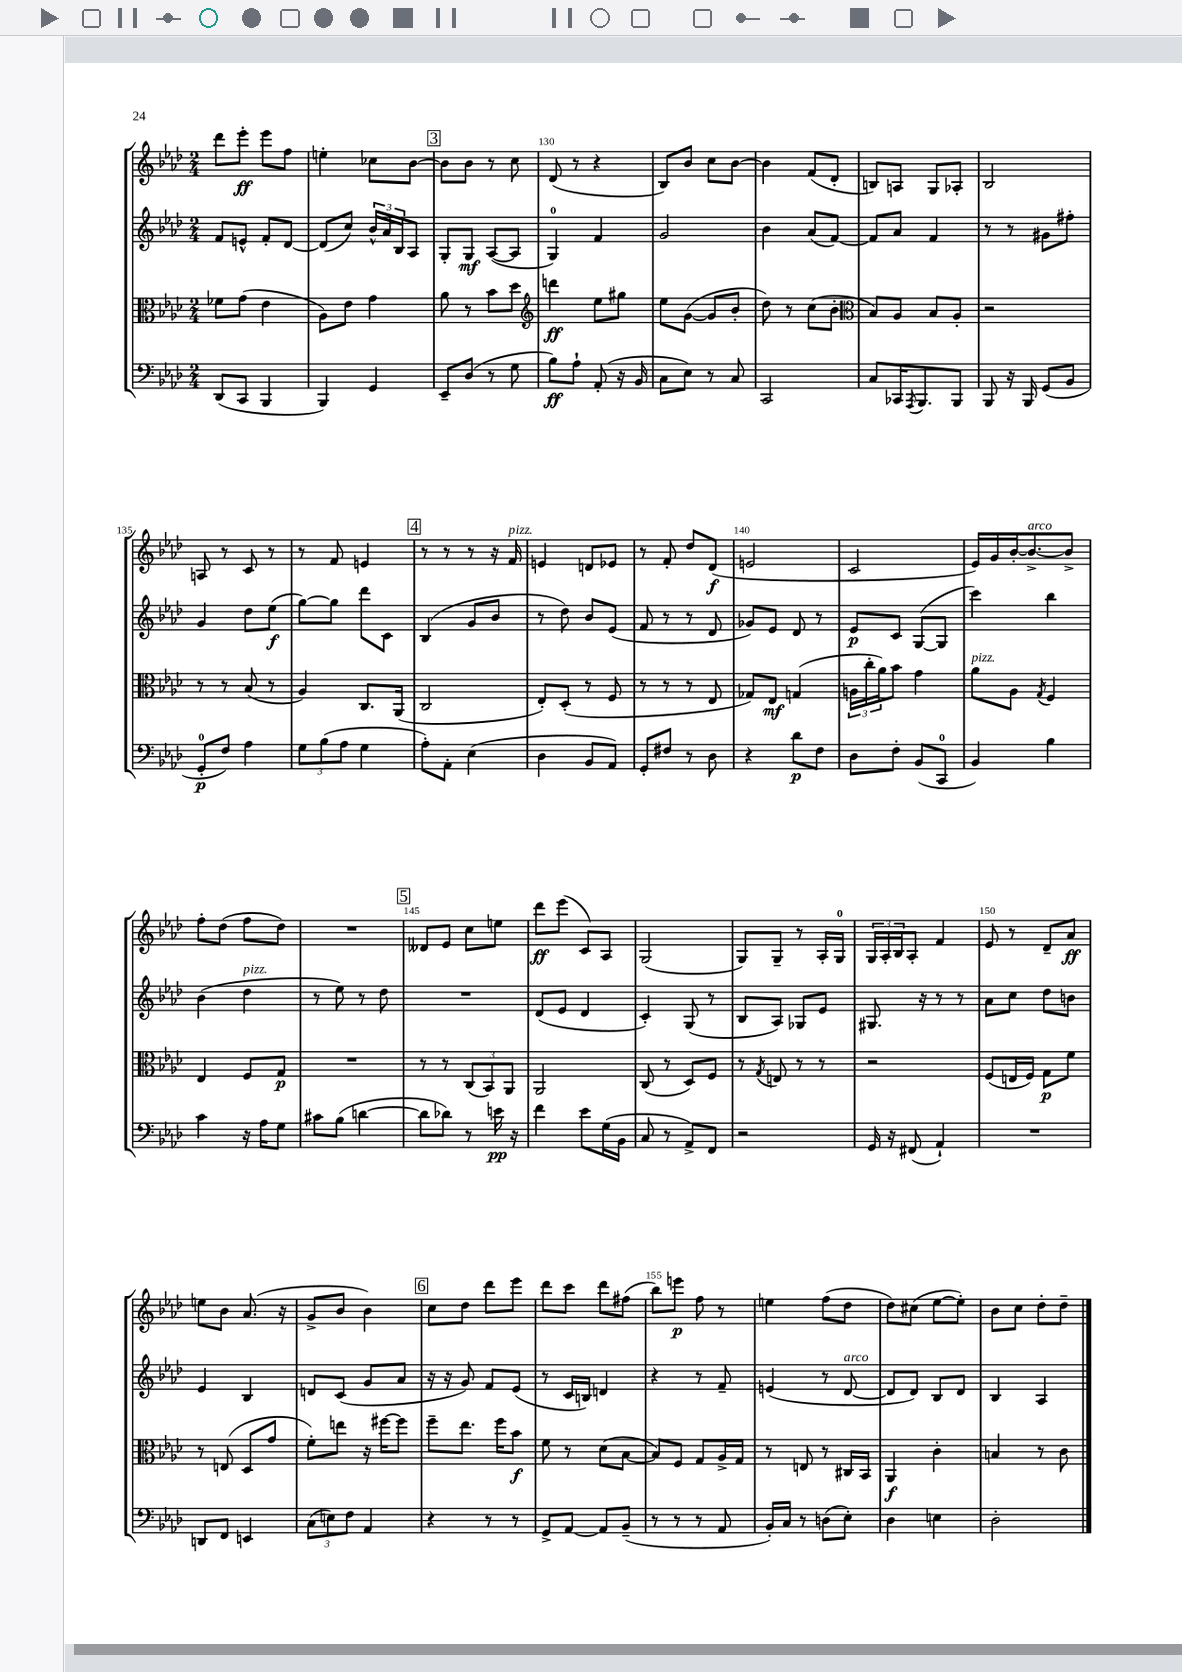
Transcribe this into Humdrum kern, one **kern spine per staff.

**kern	**dynam	**kern	**dynam	**kern	**dynam	**kern	**dynam
*part4	*part4	*part3	*part3	*part2	*part2	*part1	*part1
*staff4	*staff4	*staff3	*staff3	*staff2	*staff2	*staff1	*staff1
*clefF4	*	*clefC3	*	*clefG2	*	*clefG2	*
*k[b-e-a-d-]	*	*k[b-e-a-d-]	*	*k[b-e-a-d-]	*	*k[b-e-a-d-]	*
*M2/4	*	*M2/4	*	*M2/4	*	*M2/4	*
=127	=127	=127	=127	=127	=127	=127	=127
(8DD-/L	.	8f-X\L	.	8f/L	.	8ddd-\L	.
8CC/J	.	(8g\J	.	8en^^/J	.	8eee-'\J	ff
4BBB-/	.	4e-\	.	8f'/L	.	8eee-\L	.
.	.	.	.	[8d-/J	.	8ff\J	.
=128	=128	=128	=128	=128	=128	=128	=128
4BBB-/)	.	8A-\L)	.	(8d-/L]	.	4een'\	.
.	.	8e-\J	.	8cc/J)	.	.	.
4GG/	.	4g\	.	24b-^^/LL	.	8cc-X\L	.
.	.	.	.	24a-/	.	.	.
.	.	.	.	24B-/J	.	.	.
.	.	.	.	8A-/J	.	[8b-\J	.
!!LO:REH:place=s1:t=3
=129	=129	=129	=129	=129	=129	=129	=129
8EE-~/L	.	8a-\	.	8G'/L	.	8b-\L]	.
(8D-/J	.	8r	.	8G/J	mf	8b-\J	.
8r	.	8b-\L	.	([8A-/L	.	8r	.
8G\	.	8dd-\J	.	8A-/J]	.	8cc\	.
=130	=130	=130	=130	=130	=130	=130	=130
*	*	*clefG2	*	*	*	*	*
8B-\L)	ff	4dddn\	ff	4G/)	.	(8d-/	.
8A-`\J	.	.	.	.	.	8r	.
(8AA-'/	.	8ee-\L	.	4f/	.	4r	.
16r	.	8gg#X\J	.	.	.	.	.
16BB-/	.	.	.	.	.	.	.
=131	=131	=131	=131	=131	=131	=131	=131
8C\L	.	8ee-\L	.	2g/	.	8B-/L)	.
8E-\J)	.	([8g\J	.	.	.	8b-/J	.
8r	.	8g/L]	.	.	.	8cc\L	.
8C/	.	8b-'/J	.	.	.	[8b-\J	.
=132	=132	=132	=132	=132	=132	=132	=132
2CC/	.	8dd-\)	.	4b-\	.	4b-\]	.
.	.	8r	.	.	.	.	.
.	.	(8cc\L	.	(8a-/L	.	(8f/L	.
.	.	8b-'\J	.	[8f/J)	.	8d-'/J	.
=133	=133	=133	=133	=133	=133	=133	=133
*	*	*clefC3	*	*	*	*	*
8C/L	.	8B-/L)	.	8f/L]	.	8Bn/L)	.
16CC-X/K	.	8A-/J	.	8a-/J	.	8An/J	.
8qAAA-/	.	.	.	.	.	.	.
8.BBB-/	.	.	.	.	.	.	.
.	.	8B-/L	.	4f/	.	8G/L	.
8BBB-/J	.	8A-'/J	.	.	.	8A-X'/J	.
=134	=134	=134	=134	=134	=134	=134	=134
8BBB-/	.	2r	.	8r	.	2B-/	.
16r	.	.	.	8r	.	.	.
16BBB-/	.	.	.	.	.	.	.
(8GG/L	.	.	.	8g#X\L	.	.	.
8BB-/J	.	.	.	8ff#X'\J	.	.	.
!!LO:LB:g=z
=135	=135	=135	=135	=135	=135	=135	=135
8GG'/L	p	8r	.	4g/	.	8An/	.
8F/J)	.	8r	.	.	.	8r	.
4A-\	.	(8B-/	.	8dd-\L	.	8c/	.
.	.	8r	.	(8ee-\J	f	8r	.
=136	=136	=136	=136	=136	=136	=136	=136
12G\L	.	4A-/)	.	[8gg\L)	.	8r	.
(12B-\	.	.	.	.	.	.	.
.	.	.	.	8gg\J]	.	8f/	.
12A-\J	.	.	.	.	.	.	.
4G\	.	8.C/L	.	8ddd-\L	.	4en/	.
.	.	.	.	8c\J	.	.	.
.	.	(16AA-/Jk	.	.	.	.	.
!!LO:REH:place=s1:t=4
=137	=137	=137	=137	=137	=137	=137	=137
8A-'\L)	.	2C/	.	(4B-/	.	8r	.
8AA-'\J	.	.	.	.	.	8r	.
(4E-\	.	.	.	8g/L	.	8r	.
.	.	.	.	8b-/J	.	16r	.
!	!	!	!	!	!	!LO:TX:a:i:t=pizz.	!
.	.	.	.	.	.	16f/	.
=138	=138	=138	=138	=138	=138	=138	=138
4D-\	.	8E-'/L)	.	8r	.	4en/	.
.	.	(8D-'/J	.	8dd-\)	.	.	.
8BB-/L	.	8r	.	8b-/L	.	8dn/L	.
8AA-/J)	.	8F/	.	(8e-/J	.	8e-X/J	.
=139	=139	=139	=139	=139	=139	=139	=139
8GG'/L	.	8r	.	8f/	.	8r	.
8F#X/J	.	8r	.	8r	.	8f'/	.
8r	.	8r	.	8r	.	8dd-/L	.
8D-\	.	8E-/	.	8d-/	.	(8d-/J	f
=140	=140	=140	=140	=140	=140	=140	=140
4r	.	8G-X/L)	.	8g-X/L)	.	2en/	.
.	.	8E-/J	mf	8e-/J	.	.	.
8d-\L	p	(4Gn/	.	8d-/	.	.	.
8F\J	.	.	.	8r	.	.	.
=141	=141	=141	=141	=141	=141	=141	=141
8D-\L	.	24An\LL	.	8e-/L	p	2c/	.
.	.	24cc'\	.	.	.	.	.
.	.	24a-\J)	.	.	.	.	.
8F'\J	.	8b-\J	.	8c/J	.	.	.
(8BB-/L	.	4g\	.	([8G/L	.	.	.
8CC/J	.	.	.	8G/J]	.	.	.
=142	=142	=142	=142	=142	=142	=142	=142
!	!	!LO:TX:a:i:t=pizz.	!	!	!	!	!
4BB-/)	.	8a-\L	.	4ccc\)	.	16e-/LL)	.
.	.	.	.	.	.	16g/	.
.	.	8A-\J	.	.	.	[16b-'/J	.
!	!	!	!	!	!	!LO:TX:a:i:t=arco	!
.	.	.	.	.	.	8.b-^/_	.
.	.	8qG/	.	.	.	.	.
4B-\	.	4F/	.	4bb-\	.	.	.
.	.	.	.	.	.	8b-^/J]	.
!!LO:LB:g=z
=143	=143	=143	=143	=143	=143	=143	=143
4c\	.	4E-/	.	(4b-\	.	8ff'\L	.
.	.	.	.	.	.	(8dd-\J	.
!	!	!	!	!LO:TX:a:i:t=pizz.	!	!	!
16r	.	8F/L	.	4dd-\	.	8ff\L	.
16A-\KL	.	.	.	.	.	.	.
8G\J	.	8G/J	p	.	.	8dd-\J)	.
=144	=144	=144	=144	=144	=144	=144	=144
8c#X\L	.	2r	.	8r	.	2r	.
(8B-\J	.	.	.	8ee-\)	.	.	.
[4dn\	.	.	.	8r	.	.	.
.	.	.	.	8dd-\	.	.	.
!!LO:REH:place=s1:t=5
=145	=145	=145	=145	=145	=145	=145	=145
8d\L]	.	8r	.	2r	.	8d--X/L	.
8d-X\J)	.	8r	.	.	.	8e-/J	.
8r	.	(12C/L	.	.	.	8cc\L	.
.	.	12BB-/)	.	.	.	.	.
16en\	pp	.	.	.	.	8een\J	.
.	.	12AA-/J	.	.	.	.	.
16r	.	.	.	.	.	.	.
=146	=146	=146	=146	=146	=146	=146	=146
4f\	.	2AA-/	.	(8d-/L	.	8ddd-\L	ff
.	.	.	.	8e-/J	.	(8eee-\J	.
8e-\L	.	.	.	4d-/	.	8c/L)	.
(16G\L	.	.	.	.	.	8A-/J	.
16BB-\JJ	.	.	.	.	.	.	.
=147	=147	=147	=147	=147	=147	=147	=147
8C/	.	(8C/	.	4c'/)	.	(2G/	.
8r	.	8r	.	.	.	.	.
8AA-^/L)	.	8D-/L)	.	(8G/	.	.	.
8FF/J	.	8F/J	.	8r	.	.	.
=148	=148	=148	=148	=148	=148	=148	=148
2r	.	8r	.	8B-/L	.	8G/L)	.
.	.	8qG/	.	.	.	.	.
.	.	8En/	.	8A-/J)	.	8G~/J	.
.	.	8r	.	8G-X/L	.	8r	.
.	.	8r	.	8e-/J	.	16A-'/LL	.
.	.	.	.	.	.	16G/JJ	.
=149	=149	=149	=149	=149	=149	=149	=149
16GG/	.	2r	.	8.G#X/	.	24G/LL	.
.	.	.	.	.	.	24A-'/	.
16r	.	.	.	.	.	.	.
.	.	.	.	.	.	24B-/J	.
(8FF#X/	.	.	.	.	.	8A-'/J	.
.	.	.	.	16r	.	.	.
4AA-`/)	.	.	.	8r	.	4f/	.
.	.	.	.	8r	.	.	.
=150	=150	=150	=150	=150	=150	=150	=150
2r	.	(8F/L	.	8a-\L	.	8e-/	.
.	.	16En/L	.	8cc\J	.	8r	.
.	.	16F/JJ)	.	.	.	.	.
.	.	8G\L	p	8dd-\L	.	8d-~/L	.
.	.	8f\J	.	8bn\J	.	8a-/J	ff
!!LO:LB:g=z
=151	=151	=151	=151	=151	=151	=151	=151
8DDn/L	.	8r	.	4e-/	.	8een\L	.
8FF/J	.	(8En/	.	.	.	8b-\J	.
4EEn/	.	8D-/L	.	4B-/	.	(8.a-/	.
.	.	8g/J	.	.	.	.	.
.	.	.	.	.	.	16r	.
=152	=152	=152	=152	=152	=152	=152	=152
(12C\L	.	8f'\L)	.	8dn/L	.	8g^/L	.
12En\)	.	.	.	.	.	.	.
.	.	8een\J	.	(8c/J	.	8b-/J	.
12F\J	.	.	.	.	.	.	.
4AA-/	.	16r	.	8g/L	.	4b-\)	.
.	.	[16ff#X\KL	.	.	.	.	.
.	.	8ff#\J]	.	8a-/J	.	.	.
!!LO:REH:place=s1:t=6
=153	=153	=153	=153	=153	=153	=153	=153
4r	.	8ff~\L	.	16r	.	8cc\L	.
.	.	.	.	16r	.	.	.
.	.	8.ee-\J	.	8g/)	.	8dd-\J	.
8r	.	.	.	8f/L	.	8ddd-\L	.
.	.	16ff\KL	.	.	.	.	.
8r	.	8b-\J	f	(8e-/J	.	8eee-\J	.
=154	=154	=154	=154	=154	=154	=154	=154
8GG^/L	.	8f\	.	8r	.	8ddd-\L	.
[8AA-/J	.	8r	.	16c/LL	.	8ccc\J	.
.	.	.	.	16Bn/JJ)	.	.	.
8AA-/L]	.	(8d-\L	.	4dn/	.	8ddd-\L	.
(8BB-~/J	.	[8B-\J	.	.	.	(8ff#X\J	.
=155	=155	=155	=155	=155	=155	=155	=155
8r	.	8B-/L])	.	4r	.	8bb-\L)	.
8r	.	8F/J	.	.	.	8eeen\J	p
8r	.	8G/L	.	8r	.	8ff\	.
8AA-/	.	16A-^/L	.	8f~/	.	8r	.
.	.	16G/JJ	.	.	.	.	.
=156	=156	=156	=156	=156	=156	=156	=156
16BB-'/LL)	.	8r	.	(4en/	.	4een\	.
16C/JJ	.	.	.	.	.	.	.
8r	.	8En/	.	.	.	.	.
(8Dn\L	.	8r	.	8r	.	(8ff\L	.
!	!	!	!	!LO:TX:a:i:t=arco	!	!	!
8E-'\J)	.	16C#X/LL	.	[8d-/	.	8dd-\J	.
.	.	16BB-/JJ	.	.	.	.	.
=157	=157	=157	=157	=157	=157	=157	=157
4D-\	.	4AA-/	f	8d-/L]	.	8dd-\L)	.
.	.	.	.	8d-/J)	.	(8cc#X\J	.
4En\	.	4c'\	.	8B-/L	.	[8ee-\L	.
.	.	.	.	8d-/J	.	8ee-'\J])	.
=158	=158	=158	=158	=158	=158	=158	=158
2D-'\	.	4Bn/	.	4B-/	.	8b-\L	.
.	.	.	.	.	.	8cc\J	.
.	.	8r	.	4A-/	.	8dd-'\L	.
.	.	8c\	.	.	.	8dd-~\J	.
==	==	==	==	==	==	==	==
*-	*-	*-	*-	*-	*-	*-	*-
